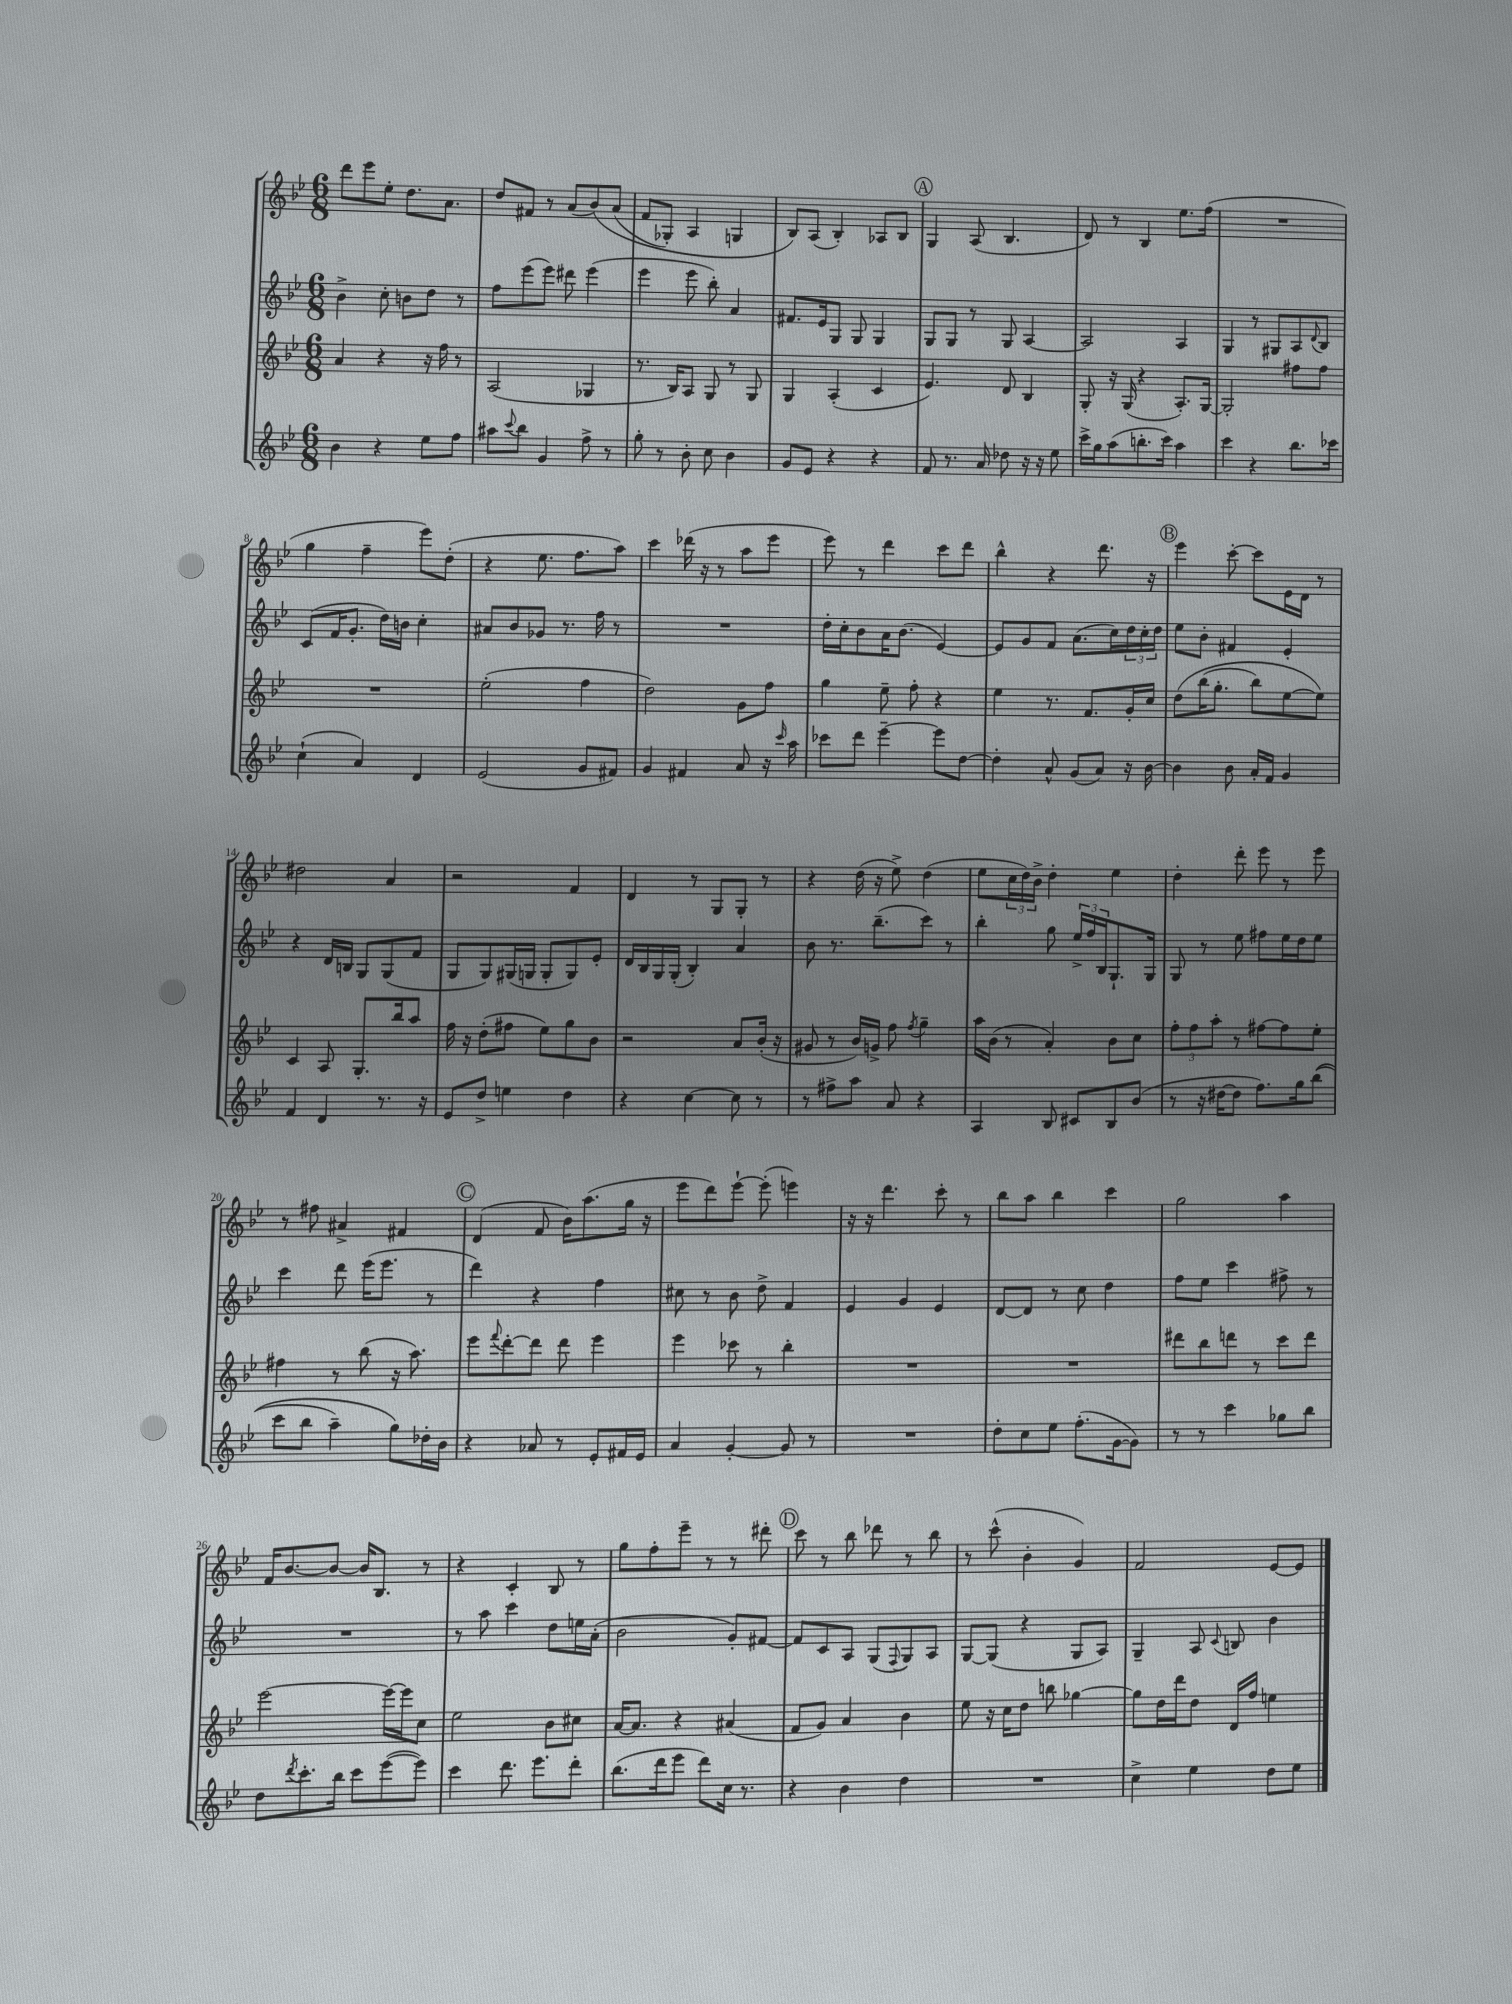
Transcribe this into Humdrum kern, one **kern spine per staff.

**kern	**kern	**kern	**kern
*staff4	*staff3	*staff2	*staff1
*clefG2	*clefG2	*clefG2	*clefG2
*k[b-e-]	*k[b-e-]	*k[b-e-]	*k[b-e-]
*M6/8	*M6/8	*M6/8	*M6/8
4b-\	4a/	4b-^\	8ddd\L
.	.	.	8eee-\
4r	4r	8cc'\	8ee-'\J
.	.	8b\L	8.dd\L
8ee-\L	16r	8dd\J	.
.	16ff\	.	8.a\J
8ff\J	8r	8r	.
=	=	=	=
8aa#\L	(2A/	8ff\L	8dd/L
8qqccc/	.	.	.
8bb-\J	.	(8eee-\	8f#/J
4g/	.	8eee-\J)	8r
.	.	8ddd#\	(8a/L
8ff^\	4G-/	(4eee-\	&(8b-/)
8r	.	.	(8a/J
=	=	=	=
8gg'\	8.r	4eee-\	8f/L
8r	.	.	8G-'/J)
.	16B-/LK)	.	.
8b-'\	8A/J	8eee-\	4A/
8cc\	8G/	8bb-'\)	.
4b-\	8r	4a/	4G/
.	8G/	.	.
=	=	=	=
8g/L	4G/	8.f#/L	8B-/L&)
8e-/J	.	.	(8A/J
.	.	16e-/k	.
4r	(4A'/	8G/J	4B-'/)
.	.	8G/	.
4r	4c/	4G/	8A-/L
.	.	.	8B-/J
=	=	=	=
8f/	4.e-/)	8G/L	4G/
8.r	.	8G/J	.
.	.	8r	(8A/
16a/	.	.	.
8dd-\	8d/	8G/	4.B-/
16r	4B-/	[4A/	.
16r	.	.	.
8ee-\	.	.	.
=	=	=	=
16ccc^\LL	8G'/	2A/]	8d/)
16gg\J	.	.	.
(8aa\	16r	.	8r
.	(16G/	.	.
8.bb'\	4r	.	4B-/
16ccc\Jk)	.	.	.
4aa\	8.A'/L)	4A/	8.ee-\L
.	[16G/Jk	.	(16ff\Jk
=	=	=	=
4ccc\	2G'/]	4G/	2.r
4r	.	8r	.
.	.	8G#/L	.
8.bb-\L	8ff#\L	8A/	.
.	.	8qqd/	.
.	8ff#\J	8B-/J	.
16ccc-\Jk	.	.	.
=	=	=	=
(4cc`\	2.r	(8c/L	4gg\
.	.	16f/K	.
.	.	8.g'/J	.
4a/)	.	.	4ff~\
.	.	16dd\LL)	.
.	.	16b\JJ	.
4d/	.	4cc'\	8eee-\L)
.	.	.	(8dd'\J
=	=	=	=
(2e-/	(2ee-'\	8a#/L	4r
.	.	8b-/	.
.	.	8g-/J	8.ee-\
.	.	8.r	.
.	.	.	8.ff\L
8g/L	4ff\	.	.
.	.	16ff\	.
8f#/J)	.	8r	8aa\J)
=	=	=	=
4g/	2dd\)	2.r	4ccc\
4f#/	.	.	(16ddd-\
.	.	.	16r
.	.	.	8r
8a/	8g\L	.	8aa\L
16r	8ff\J	.	8eee-\J
16qqccc/	.	.	.
16aa\	.	.	.
=	=	=	=
8ccc-\L	4gg\	16dd'\LL	8eee-\)
.	.	16cc'\J	.
8ddd\J	.	8b-\	8r
[4eee-~\	8ee-~\	16a\K	4ddd\
.	.	(8.b-\J	.
.	8ff'\	.	.
8eee-\]L	4r	[4e-/)	8ccc\L
[8dd\J	.	.	8ddd\J
=	=	=	=
4dd'\]	4ee-\	8e-/]L	4bb-^^\
.	.	8g/	.
8a^^/	8.r	8f/J	4r
(8g/L	.	(8.a\L	.
.	8.f/L	.	.
8a/J)	.	.	8.ddd\
.	.	16cc\L)	.
16r	16g'/L	24dd\	.
.	.	24cc'\	.
[16b-\	16cc/JJ	.	16r
.	.	24dd\JJ	.
=	=	=	=
4b-\]	&(8dd\L	8ee-\L	4eee-\
.	(16bb-\K	8b-'\J	.
.	8.gg'\J	.	.
8b-\	.	4f#/	[8ccc'\
16a'/LL	8bb-\L)	.	8ccc\]L
16f/JJ	.	.	.
4g/	[8ee-\	4e-'/	16e-\L
.	.	.	16d\JJ
.	8ee-\]J&)	.	8r
=	=	=	=
4f/	4c/	4r	2dd#\
4d/	8A/	16d/LL	.
.	.	16B/JJ	.
.	8.G'/L	8G/L	.
8.r	.	(8G/	4a/
.	16bb-/k	.	.
.	8aa/J	8f/J	.
16r	.	.	.
=	=	=	=
8e-/L	16ff\	8G/L	2r
.	16r	.	.
8dd^/J	(8dd'\L	8G/)	.
4ee\	8ff#\J	(16G#/L	.
.	.	16G/JJ	.
.	8ee-\L)	8G'/L	.
4dd\	8gg\	8G/)	4f/
.	8b-\J	8e-'/J	.
=	=	=	=
4r	2r	16d/LL	4d/
.	.	16B-/	.
.	.	16G/	.
.	.	(16G'/JJ	.
[4cc\	.	4B-'/)	8r
.	.	.	8G/L
8cc\]	8a/L	4a/	8G'/J
8r	(16b-'/Jk	.	8r
.	16r	.	.
=	=	=	=
8r	8g#/	8b-\	4r
8ff#^\L	8r	8.r	.
8aa\J	16b-/LL)	.	(16dd\
.	16g^/JJ	(8.bb-~\L	16r
8a/	8ff\	.	8ee-^\)
.	8qff/	.	.
4r	4gg~\	8ccc\J)	(4dd\
.	.	8r	.
=	=	=	=
4A/	16aa\LL	4bb-'\	8ee-\L
.	(16b-\JJ	.	.
.	8r	.	24cc\L
.	.	.	24dd\)
.	.	.	24b-^\JJ
8B-/	4a'/)	8gg\	4dd'\
8c#/L	.	24ee-^/LL	.
.	.	24ff/	.
.	.	24B-/J	.
8B-/	8b-\L	8.G`/	4ee-\
(8b-/J	8cc\J	.	.
.	.	16G/Jk	.
=	=	=	=
8r	12ff'\L	8G/	4dd'\
.	12ff\	.	.
16r	.	8r	.
.	12aa'\J	.	.
[16dd#\LK	.	.	.
8dd#\]J	8r	8ee-\	8ddd'\
8.ff\L)	[8ff#\L	8ff#\L	8eee-\
.	8ff#\]	16ee-\L	8r
16gg\k	.	16dd\J	.
&((8bb-\J	8ee-'\J	8ee-\J	8eee-\
=	=	=	=
8ccc\L	4ff#\	4ccc\	8r
8bb-\J	.	.	8ff#\
4aa~\)	8r	8ddd\	4a#^/
.	(8bb-\	(16eee-\LK	.
.	.	8.eee-\J	.
8gg\L&)	16r	.	4f#/
.	8.aa\)	.	.
16dd-'\L	.	8r	.
16b-\JJ	.	.	.
=	=	=	=
4r	8eee-\L	4ddd\)	(4d/
.	8qqfff/	.	.
.	[8ddd'\	.	.
8a-/	8ddd\]J	4r	8f/
8r	8ddd\	.	16b-\LK)
.	.	.	(8.aa\
8e-'/L	4eee-\	4ff\	.
16f#/L	.	.	16gg\Jk
16e-/JJ	.	.	16r
=	=	=	=
4a/	4eee-\	8cc#\	8eee-\L
.	.	8r	8ddd\)
[4g'/	8ccc-\	8b-\	[8eee-`\J
.	8r	8dd^\	(8eee-'\]
8g/]	4bb-'\	4f/	4eee\)
8r	.	.	.
=	=	=	=
2.r	2.r	4e-/	16r
.	.	.	16r
.	.	.	4.ddd\
.	.	4g/	.
.	.	4e-/	8ccc'\
.	.	.	8r
=	=	=	=
8dd'\L	2.r	[8d/L	8bb-\L
8cc\	.	8d/]J	8aa\J
8ee-\J	.	8r	4bb-\
(8.ff'\L	.	8cc\	.
.	.	4dd\	4ccc\
[16g\k	.	.	.
8g\]J)	.	.	.
=	=	=	=
8r	8ddd#\L	8ff\L	2gg\
8r	8bb-\	8ee-\J	.
4ccc\	8ddd\J	4ccc\	.
.	8r	.	.
8gg-\L	8ccc\L	8ff#^\	4aa\
8bb-\J	8ddd\J	8r	.
=	=	=	=
8dd\L	[2eee-\	2.r	16f/LK
.	.	.	[8.b-/
8qddd/	.	.	.
8.ccc'\	.	.	.
.	.	.	8b-/_J
16bb-\Jk	.	.	.
8ccc\L	.	.	16b-/]LK
.	.	.	8.B-/J
([8eee-\	16eee-\_LL	.	.
.	16eee-\]J	.	.
8eee-\]J)	8cc\J	.	8r
=	=	=	=
4ccc\	2ee-\	8r	4r
.	.	8aa\	.
8.ddd\	.	4ccc\	4c'/
8.eee-\L	.	.	.
.	8b-\L	8dd\L	8B-/
8ddd'\J	8cc#\J	16ee\L	8r
.	.	(16a'\JJ	.
=	=	=	=
(8.bb-\L	[16a/LK	2b-\	8gg\L
.	8.a/]J	.	.
.	.	.	8ff'\
16ddd\k	.	.	.
8eee-\J	4r	.	8eee-~\J
8ddd\L)	.	.	8r
16cc\Jk	(4a#/	8g'/L)	8r
8.r	.	.	.
.	.	[8f#/J	8ddd#'\
=	=	=	=
4r	8f/L	8f#/]L	8ccc\
.	8g/J)	8c/	8r
4b-\	4a/	8A/J	8bb-\
.	.	(8G/L	8ddd-\
.	.	8qqF/	.
4dd\	4b-\	8G/)	8r
.	.	8A/J	8bb-\
=	=	=	=
2.r	8ee-\	[8G/L	8r
.	16r	(8G/]J	(8ccc^^\
.	16cc\LK	.	.
.	8dd\J	4r	4b-'\
.	8bb\	.	.
.	[4gg-\	8G/L	4g/)
.	.	8A/J)	.
=	=	=	=
4cc^\	8gg-\]L	4G~/	2f/
.	16dd\L	.	.
.	16ddd\J	.	.
4ee-\	8dd\J	8A/	.
.	.	8qqc/	.
.	16d/LL	8B/	.
.	16ff/JJ	.	.
8dd\L	4ee\	4b-\	[8e-/L
8ee-\J	.	.	8e-/]J
==	==	==	==
*-	*-	*-	*-
